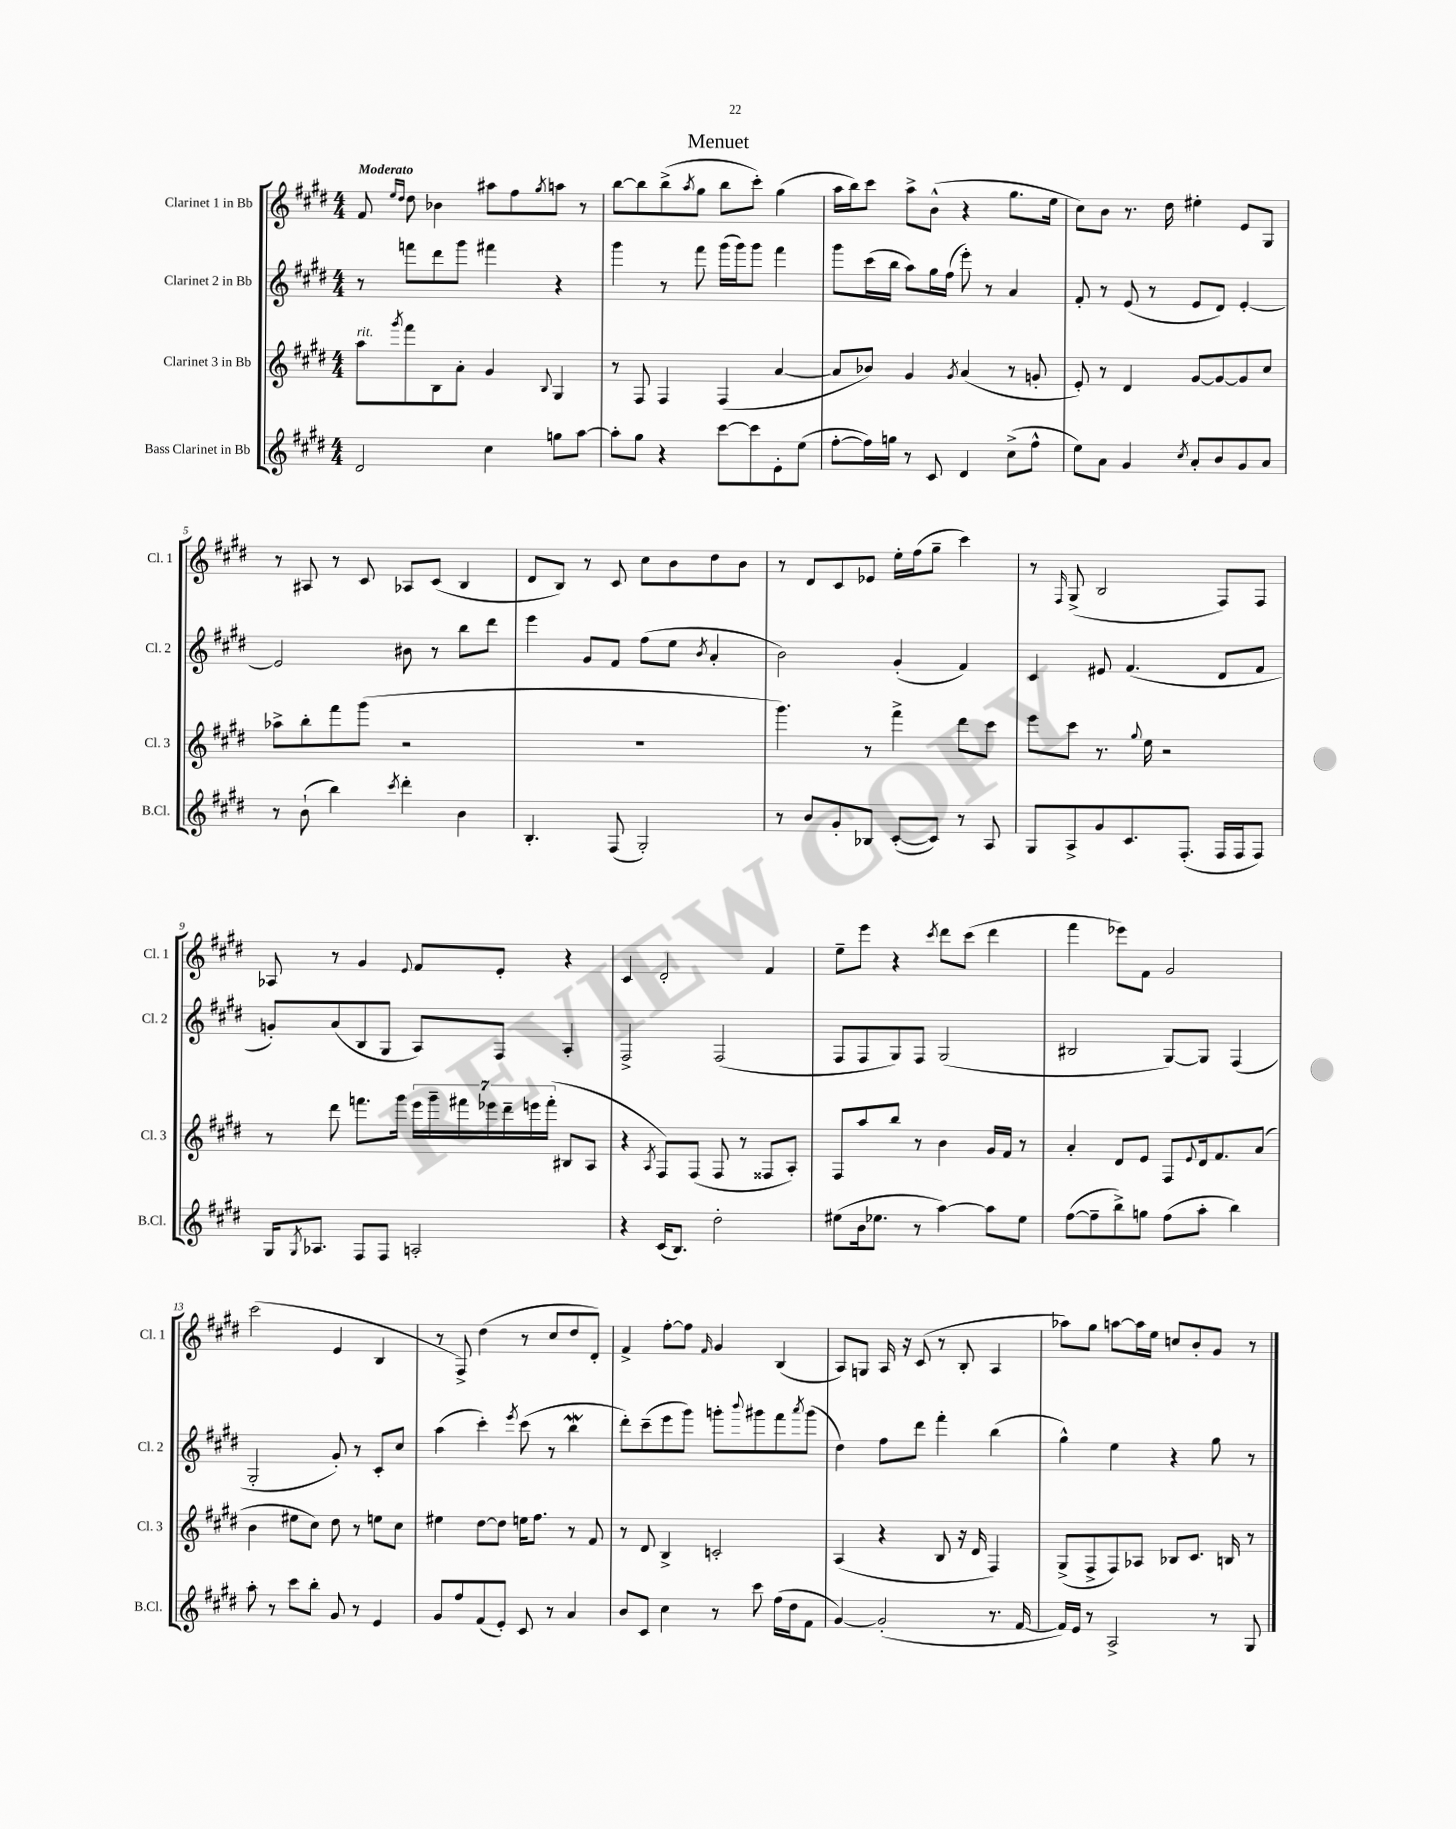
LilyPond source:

\header { title = "Menuet" }
<<
\new StaffGroup <<
\new Staff = "s0" \with { instrumentName = "Clarinet 1 in Bb" shortInstrumentName = "Cl. 1" } {
    \clef treble \key e \major \numericTimeSignature \time 4/4 \tempo "Moderato"
    fis'8 \grace { e''16 dis''16 } dis''8 bes'4 ais''8 fis''8 \acciaccatura { gis''8 } a''8 r8 |
    b''8~ b''8 b''8->( \acciaccatura { a''8 } gis''8 b''8 cis'''8-.) gis''4( |
    a''16 b''16) cis'''8 a''8-> b'8-^( r4 gis''8. e''16 |
    cis''8) b'8 r8. dis''16 eis''4-. e'8 gis8 |
    r8 ais8 r8 cis'8 aes8 cis'8( b4 |
    dis'8 b8) r8 cis'8 cis''8 b'8 dis''8 b'8 |
    r8 dis'8 cis'8 ees'8 e''16-. fis''16( gis''8-- cis'''4) |
    r8 \grace { fis16 } gis8->( b2 fis8) fis8 |
    aes8 r8 gis'4 \appoggiatura { e'8 } fis'8 e'8-. r4 |
    cis'4 dis'2-. fis'4 |
    e''8-- e'''8 r4 \acciaccatura { cis'''8 } dis'''8 cis'''8( dis'''4 |
    fis'''4 ees'''8) fis'8 gis'2 |
    cis'''2( e'4 b4 |
    r8 fis8->) dis''4( r8 cis''8 dis''8 dis'8-.) |
    fis'4-> fis''8~-. fis''8 \grace { fis'16 } gis'4 b4( |
    a8) g8 a16 r16 cis'8( r8 b8-. a4 |
    aes''8) gis''8 a''8~ a''16 e''16 c''8 b'8-. gis'8 r8 \bar "|." |
}
\new Staff = "s1" \with { instrumentName = "Clarinet 2 in Bb" shortInstrumentName = "Cl. 2" } {
    \clef treble \key e \major \numericTimeSignature \time 4/4
    r8 f'''8 dis'''8 gis'''8 fis'''4 r4 |
    gis'''4 r8 fis'''8 gis'''16( gis'''16) gis'''8 fis'''4 |
    gis'''8 cis'''16( b''16 a''8) gis''16 fis''16( e'''8-.) r8 a'4 |
    fis'8-. r8 e'8( r8 e'8 dis'8) e'4~-. |
    e'2 bis'8 r8 b''8 dis'''8 |
    e'''4 gis'8 fis'8 fis''8( e''8 \acciaccatura { b'8 } a'4-. |
    b'2) gis'4-.( fis'4) |
    cis'4 eis'8 fis'4.( dis'8 fis'8 |
    g'8-.) a'8( b8 gis8 a8) fis8 a4-. |
    fis2-> fis2( |
    fis8 fis8 gis8) fis8 gis2( |
    bis2 gis8~) gis8 fis4( |
    gis2-. gis'8-.) r8 cis'8-. cis''8 |
    a''4( cis'''4-.) \acciaccatura { e'''8 } cis'''8( r8 b''4\mordent |
    dis'''8-.) cis'''8--( e'''8 gis'''8) g'''8-. \appoggiatura { b'''8 } gis'''8 fis'''8 \acciaccatura { a'''8 } gis'''8( |
    dis''4) fis''8 dis'''8 fis'''4-. b''4( |
    gis''4-^) e''4 r4 gis''8 r8 \bar "|." |
}
\new Staff = "s2" \with { instrumentName = "Clarinet 3 in Bb" shortInstrumentName = "Cl. 3" } {
    \clef treble \key e \major \numericTimeSignature \time 4/4
    a''8^\markup { \italic "rit." } \acciaccatura { gis'''8 } fis'''8 b8 a'8-. gis'4 \appoggiatura { b8 } gis4 |
    r8 fis8 fis4 fis4( a'4~ |
    a'8 bes'8) gis'4 \acciaccatura { gis'8 } a'4( r8 g'8-. |
    e'8-.) r8 dis'4 gis'8~ gis'8~ gis'8 cis''8 |
    aes''8-> b''8-. fis'''8 gis'''8( r2 |
    R1 |
    gis'''4.) r8 fis'''4-> dis'''8 cis'''8 |
    e'''8 cis'''8 r8. \appoggiatura { gis''8 } e''16 r2 |
    r8 dis'''8 f'''8. gis'''16 \tuplet 7/4 { e'''16 gis'''16-- fis'''16 ees'''16 dis'''16-- e'''16 fis'''16-.( } bis8 a8 |
    r4 \acciaccatura { a8 } fis8) fis8( fis8 r8 fisis8 a8-.) |
    fis8 a''8 b''8 r8 b'4 gis'16 fis'16 r8 |
    a'4-. dis'8 e'8 fis8 \appoggiatura { e'8 } dis'16 fis'8. a'8( |
    b'4 eis''8 cis''8) dis''8 r8 e''8 cis''8 |
    eis''4 dis''8~ dis''8 e''16 fis''8. r8 fis'8 |
    r8 dis'8 b4-> c'2-. |
    a4( r4 b8 r16 dis'16 fis4) |
    gis8->( fis8-> fis8) aes8 bes8 cis'8. b16 r8 \bar "|." |
}
\new Staff = "s3" \with { instrumentName = "Bass Clarinet in Bb" shortInstrumentName = "B.Cl." } {
    \clef treble \key e \major \numericTimeSignature \time 4/4
    dis'2 cis''4 g''8 a''8~ |
    a''8-. gis''8 r4 cis'''8~ cis'''8 e'8-. e''8( |
    fis''8~-. fis''16) g''16 r8 cis'8 dis'4 cis''8->( fis''8-^ |
    e''8) a'8 gis'4 \acciaccatura { cis''8 } a'8-. b'8 gis'8 a'8 |
    r8 b'8-!( b''4) \acciaccatura { cis'''8 } dis'''4-. b'4 |
    b4.-. fis8( gis2-.) |
    r8 b'8 gis'8-. bes8 cis'8~-.( cis'8) r8 a8 |
    gis8 a8-> gis'8 cis'8. fis8.-.( fis16 fis16 fis8) |
    gis16 \acciaccatura { gis8 } aes8. fis8 fis8 a2-. |
    r4 cis'16( b8.) dis''2-. |
    eis''8( b'16 ees''8. r8 a''4~) a''8 ees''8 |
    fis''8~( fis''8-- b''8->) g''8 fis''8( a''8-. b''4) |
    a''8-. r8 cis'''8 b''8-. gis'8 r8 e'4 |
    gis'8 fis''8 fis'8( e'8-.) cis'8 r8 a'4 |
    b'8 cis'8 cis''4 r8 cis'''8 fis''16( dis''16 fis'8 |
    gis'4~) gis'2-.( r8. fis'16~ |
    fis'16) e'16 r8 a2-> r8 gis8 \bar "|." |
}
>>
>>
